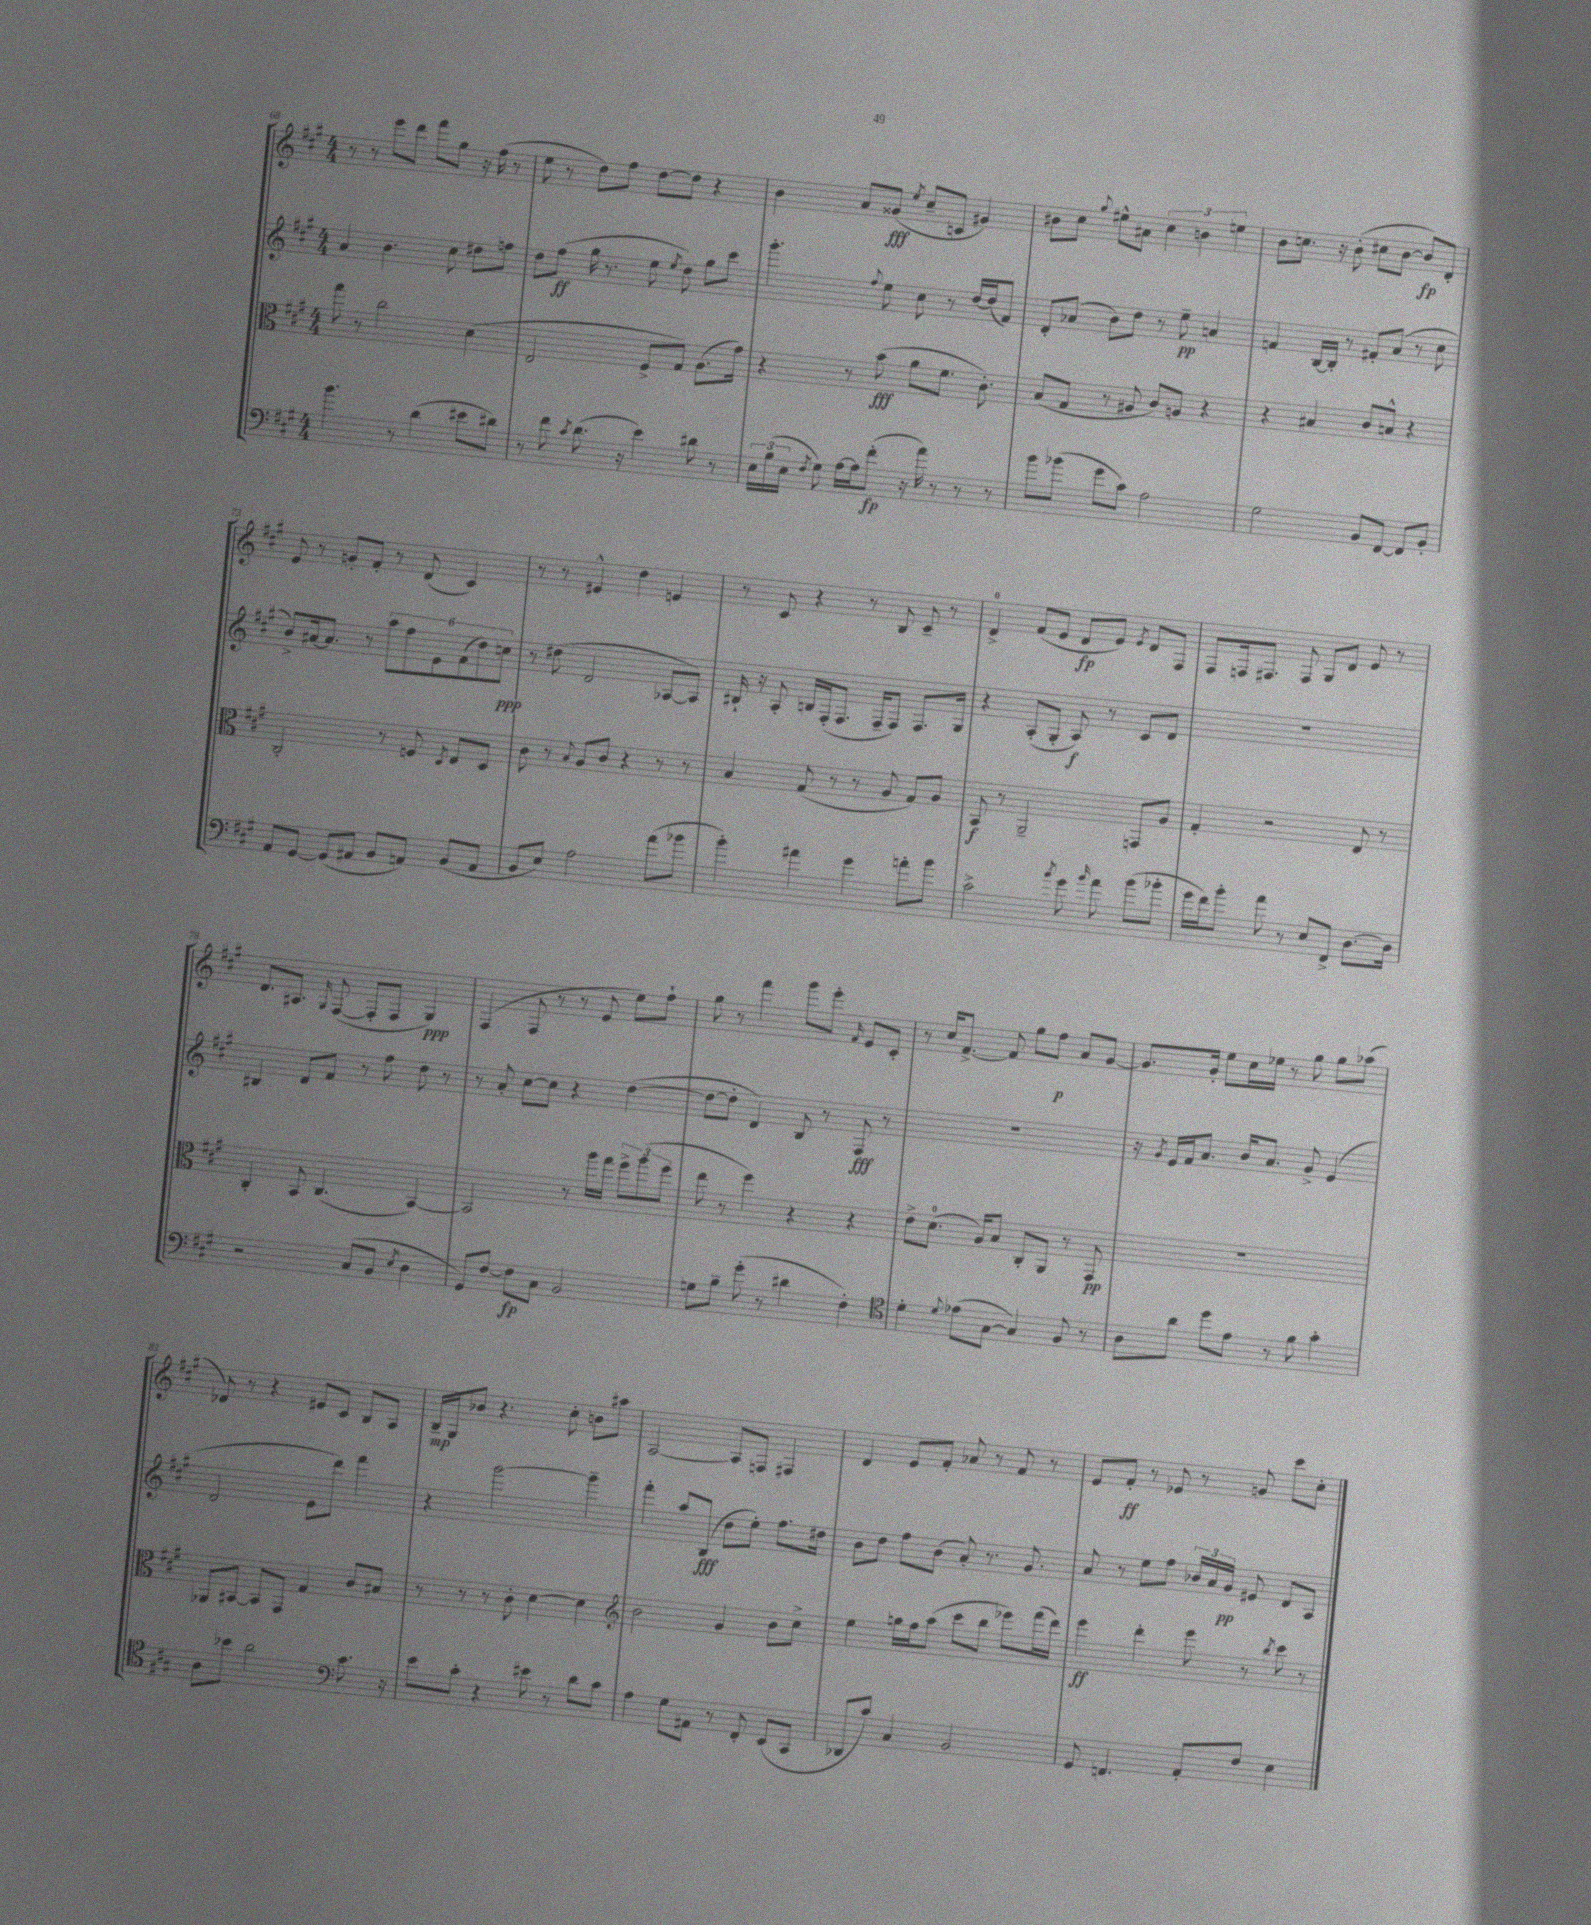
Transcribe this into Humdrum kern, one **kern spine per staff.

**kern	**kern	**kern	**kern
*staff4	*staff3	*staff2	*staff1
*clefF4	*clefC3	*clefG2	*clefG2
*k[f#c#g#]	*k[f#c#g#]	*k[f#c#g#]	*k[f#c#g#]
*M4/4	*M4/4	*M4/4	*M4/4
4.b\	8gg#\	4a/	8r
.	8r	.	8r
.	2cc#\	4.b\	8eee\L
8r	.	.	8ddd\J
(4d\	.	.	8fff#\L
.	.	8cc#\	8gg#\J
8e#\L	(4d\	8dd#\L	16r
.	.	.	(16ff#\
8d#\J)	.	8ff\J	8r
=	=	=	=
8r	2E/	8dd\L	8ee\
8f#\	.	(8ff#\J	8r
8qc#/	.	.	.
(8.d\	.	16gg#\	8dd\L)
.	.	8.r	.
.	.	.	8ff#\J
16r	.	.	.
4e\)	8F#^/L	8ee\	[8dd\L
.	.	8qee/	.
.	8G#/J)	8dd\)	8dd\]J
8d#\	(8.A\L	8gg#\L	4r
8r	.	8ccc#\J	.
.	16g#\Jk)	.	.
=	=	=	=
24E\LL	4r	4.ggg#'\	4b\
(24B\	.	.	.
24E\JJ	.	.	.
8qF#/	.	.	.
8G#\)	.	.	.
[16A\LL	8r	.	8a/L
16A\]J	.	.	.
.	.	8qqff#/	.
(8f#'\J	(8b\	8ee\	(8g##/J
.	.	.	8qee/
16r	8a\L	8cc#\	8cc#~/L
16a\)	.	.	.
8r	8.f#\J	8r	8c/J
8r	.	[16dd/LL	4g#/)
.	8.c#'\)	(16dd/]J	.
8r	.	8f#/J)	.
=	=	=	=
8b\L	(8B/L	8d'/L	8b#\L
(8b-\J	8G#/J	(8a-/J	8cc#\J
.	.	.	8qqgg#/
8g#\L	8r	8b\L)	8ee#^^\L
8c#\J)	8A#/	8dd\J	8a#\J
2A\	8c#/L)	8r	6cc#\
.	8A/J	8ee~\	.
.	.	.	6b\
.	4r	4a/	.
.	.	.	6ee\
=	=	=	=
2G#\	4r	4f/	8b\L
.	.	.	8.cc\J
.	4B#/	[16B/LL	.
.	.	16B'/]JJ	16r
.	.	8r	(8b'\
8BB/L	8c#/L	8f#'/L	8cc#\L
[8FF#/J	8B^^/J	(8a/J	[8b\J
8FF#/]L	4r	8r	8b/]L)
8BB'/J	.	8cc#\	8d'/J
=	=	=	=
8AA/L	2C#'/	8b^/L)	8e/
[8GG#/J	.	[16a#/k	8r
.	.	8.a#/]J	.
(8GG#/]L	.	.	8g'/L
8AA#/J	.	8r	8f#'/J
8BB/L	8r	12aa\L	8r
.	.	12ff#\	.
8AA/J)	8F/	.	(8d/
.	.	12e\	.
.	8qD/	.	.
(8BB/L	8E/L	(12f#\	4c#/)
.	.	12dd\)	.
8AA/J	8D/J	.	.
.	.	12cc\J	.
=	=	=	=
8BB/L	8c#\	8r	8r
8E/J)	8r	(8dd#\	8r
.	8qqB/	.	.
2A\	8A/L	2d/	4e#^^/
.	8c#/J	.	.
.	4r	.	4dd\
(8a\L	8r	[8A-/L	4e/
8b-\J	8r	8A-/]J)	.
=	=	=	=
4b'\)	4B/	16B#`/	8r
.	.	16r	.
.	.	8A'/	8c#/
4a#\	(8G#/	16B/LL	4r
.	.	(16F#'/J	.
.	8r	8.F#/J	.
4g#\	8r	.	8r
.	.	16F#~/LK	.
.	8A/	8F#/J)	8B/
8a'\L	8G#/L)	8.F#/L	8c#~/
8b\J	8A/J	.	8r
.	.	16G#/Jk	.
=	=	=	=
2c#^\	8BB/	4r	4d^/
.	8r	.	.
.	2AA~/	(8A'/L	(8f#/L
.	.	8G#'/J	8e/J
8qb/	.	.	.
8g#\	.	8A/)	8d/L
16qqb/	.	.	.
8a\	.	8r	8e/J)
.	.	.	8qe/
(8b\L	8GG/L	8c#/L	8d/L
8b-'\J	8A/J	8d/J	8F#/J
=	=	=	=
16g#\LL	4G#'/	1r	8F#/L
16f#\J)	.	.	.
8b'\J	.	.	16F/k
.	.	.	8.F#/J
8a\	2r	.	.
8r	.	.	8F#/
8E/L	.	.	8G#/L
8FF#^/J	.	.	8d/J
[8.D\L	8E/	.	8e/
.	8r	.	8r
16D\]Jk	.	.	.
=	=	=	=
2r	4C#'/	4B#/	8.d/L
.	.	.	8.A#/J
.	8BB/	8d/L	.
.	.	.	16qqG#/
.	(4.C#/	8f#/J	([8F#/
(8C#/L	.	8r	8F#'/]L
8BB/J	.	8ff#\	8F#/J
8qE/	.	.	.
4D\	[4BB/)	8dd\	4G#/)
.	.	8r	.
=	=	=	=
8GG#/L)	2BB/]	8r	(4F#/
[8F#/J	.	8a'/	.
8F#\]L	.	[8cc#\L	8F#/
8C#\J	.	8cc#\]J	8r
2BB/	8r	4r	8r
.	16aa\LL	.	8e/
.	16gg#\JJ	.	.
.	12ff#^\L	([4dd\	8ee\L)
.	(12aa\	.	.
.	.	.	8ff#`\J
.	12ff#\J	.	.
=	=	=	=
8G\L	8ee\	8dd\_L	8gg#\
8B~\J	8r	8dd'\]J	8r
(8g#'\	4ff#\)	4d/)	4fff#\
8r	.	.	.
4d#\	4r	8B/	8ggg#\L
.	.	8r	8eee'\J
.	.	.	16qqf#/
4F#'\)	4r	8F#/	8e/L
.	.	8r	8c#'/J
=	=	=	=
*clefC4	*	*	*
4d'\	8e^\L	1r	8r
.	(8.d\J	.	16cc#/LK
.	.	.	[8.f#^/J
8qqd/	.	.	.
(8e-\L	.	.	.
.	16A/LK)	.	.
[8G#\J	8B/J	.	8f#/]
4G#/])	8C#'/L	.	8gg#\L
.	8AA/J	.	8ff#\J
8F#/	8r	.	8a/L
8r	8GG#/	.	[8g#/J
=	=	=	=
8A\L	1r	16r	8.g#/]L
.	.	8qg#/	.
.	.	16e/LL	.
8a\J	.	16f#/J	.
.	.	8.a/J	16g#'/Jk
8dd\L	.	.	8ee\L
8e\J	.	16b/LK	16cc#\L
.	.	8.a/J	16ee-\JJ
8r	.	.	8r
8f#\	.	8g#^/	8gg#\
4g#'\	.	(4e/	8gg#\L
.	.	.	(8aa-\J
=	=	=	=
8A\L	8AA-/L	2d/	8d-/)
8b-\J	[8BB#/J	.	8r
2a\	8BB#/]L	.	4r
.	8GG#/J	.	.
.	4G#/	8e\L	8e#/L
.	.	8ddd\J)	8c#/J
*clefF4	*	*	*
8.c#\	8c#/L	4fff#\	8B/L
.	8B#/J	.	8A/J
16r	.	.	.
=	=	=	=
8e\L	8r	4r	16B~/LL
.	.	.	16G#/J
8c#'\J	8r	.	8b-/J
4r	8r	[2ggg#\	4.r
.	8c#'\	.	.
8e#\	[4d\	.	.
8r	.	.	8cc#'\
8d\L	4d\]	4ggg#~\]	8b\L
8c#\J	.	.	8aa#\J
=	=	=	=
*	*clefG2	*	*
4A\	2b\	4fff#'\	[2A/
8G#\L	.	8aa/L	.
8AA#\J	.	(8B/J	.
8r	4g#/	8dd\L	8A/]L
8FF#'/	.	8ee'\J)	8F/J
(8EE/L	8b\L	8.ff#\L	4F#/
8CC#/J	8cc#^\J	.	.
.	.	16dd#\Jk	.
=	=	=	=
8DD-/L	4ee\	8b\L	4d/
8c#/J)	.	8dd\J	.
4C#/	16gg\LL	8ff#\L	8e/L
.	16ff#\J	.	.
.	(8aa\J	(8b\J	8f#'/J
2BB/	8ccc#\L	8a'/)	8a-/
.	8bb\J	8.r	8r
.	8eee-\L)	.	8f#/
.	.	8.g#/	.
.	(16fff#\L	.	8r
.	16ddd\JJ)	.	.
=	=	=	=
8GG#/	4eee\	8a/	8e/L
4.FF/	.	8r	8f#'/J
.	4ddd'\	8ee\L	8r
.	.	8ff#\J	8e-/
8AA'/L	8eee\	24b-/LL	8r
.	.	24a/	.
.	.	24g#/JJ	.
8F#/J	8r	8e#/	8g/
.	8qbb/	.	.
4E\	8ccc#\	8d/L	8ccc#\L
.	8r	8A/J	8cc#'\J
==	==	==	==
*-	*-	*-	*-
